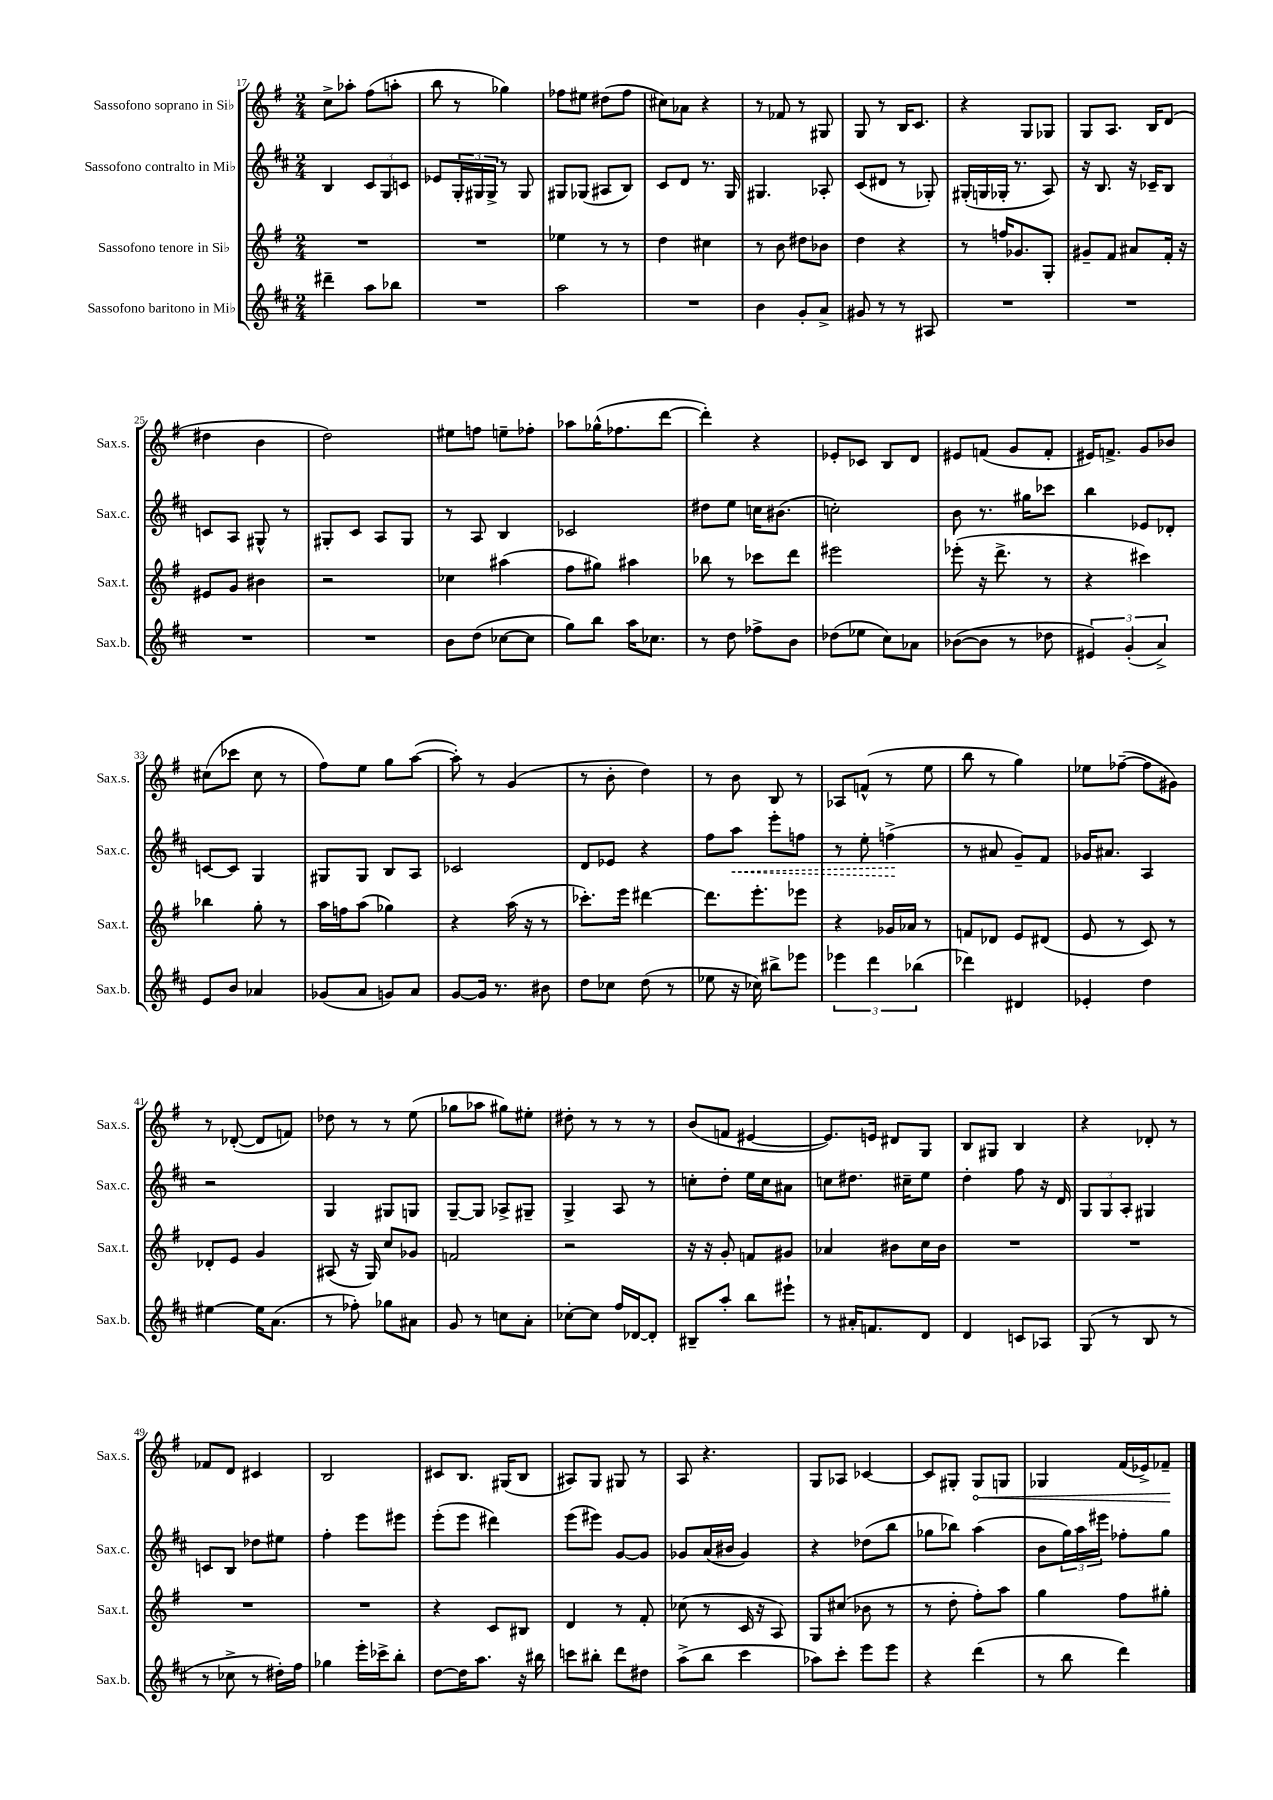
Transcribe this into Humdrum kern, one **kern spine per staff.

**kern	**kern	**kern	**kern
*staff4	*staff3	*staff2	*staff1
*clefG2	*clefG2	*clefG2	*clefG2
*k[f#c#]	*k[f#]	*k[f#c#]	*k[f#]
*M2/4	*M2/4	*M2/4	*M2/4
4ddd#~	2r	4B	8cc^
.	.	.	8aa-'
8aa	.	12c#	(8ff#
.	.	12G	.
8bb-	.	.	8aa'
.	.	12c	.
=	=	=	=
2r	2r	8e-	8bb
.	.	24G'	8r
.	.	24G#	.
.	.	24G#^	.
.	.	8r	4gg-)
.	.	8G#	.
=	=	=	=
2aa	4ee-	8G#	8ff-
.	.	(8G-	8ee#
.	8r	8A#	(8dd#
.	8r	8B)	8ff-
=	=	=	=
2r	4dd	8c#	8cc#)
.	.	8d	8a-
.	4cc#	8.r	4r
.	.	16G	.
=	=	=	=
4b	8r	4.G#	8r
.	8b	.	8f-
8g'	8dd#	.	8r
8a^	8b-	8A-'	8G#
=	=	=	=
8g#	4dd	(8c#	8G
8r	.	8d#	8r
8r	4r	8r	16B
.	.	.	8.c
8A#	.	8G-')	.
=	=	=	=
2r	8r	(16G#'	4r
.	.	16G	.
.	16ff	16G-'	.
.	8.g-	8.r	.
.	.	.	8G
.	8G'	8A)	8G-
=	=	=	=
2r	8g#~	16r	8G
.	.	8.B	.
.	8f#	.	8.A
.	8a#	16r	.
.	.	16c-~	16B
.	16f#'	8B	(8d
.	16r	.	.
=	=	=	=
2r	8e#	8c	4dd#
.	8g	8A	.
.	4b#	8G#^^	4b
.	.	8r	.
=	=	=	=
2r	2r	8G#'	2dd)
.	.	8c#	.
.	.	8A	.
.	.	8G#	.
=	=	=	=
8b	4cc-	8r	8ee#
(8dd	.	8A	8ff
[8cc-	(4aa#	4B	8ee~
8cc-]	.	.	8ff-'
=	=	=	=
8gg)	8ff#	2c-	8aa-
8bb	8gg#)	.	(16gg-^^
.	.	.	8.ff-
16aa	4aa#	.	.
8.cc-	.	.	.
.	.	.	[8ddd
=	=	=	=
8r	8bb-	8dd#	4ddd'])
8dd	8r	8ee	.
8ff-^	8ccc-	16cc	4r
.	.	(8.b#	.
8b	8ddd	.	.
=	=	=	=
(8dd-	2eee#	2cc')	8e-'
8ee-	.	.	8c-
8cc#)	.	.	8B
8a-	.	.	8d
=	=	=	=
([8b-	(8eee-'	8b	8e#
8b-]	16r	8.r	(8f
.	8.ddd^	.	.
8r	.	.	8g
.	.	16gg#	.
8dd-	8r	8ccc-	8f'
=	=	=	=
6e#)	4r	4bb	16e#)
.	.	.	8.f^
(6g'	.	.	.
.	4ccc#)	8e-	8g
6a^)	.	.	.
.	.	8d-'	8b-
=	=	=	=
8e	4bb-	[8c	(8cc#
8b	.	8c]	8ccc-
4a-	8gg'	4G	8cc#
.	8r	.	8r
=	=	=	=
(8g-	16aa	8G#	8ff#)
.	16ff	.	.
8a	(8aa	8G#	8ee
8g)	4gg-)	8B	8gg
8a	.	8A	([8aa
=	=	=	=
[8g	4r	2c-	8aa'])
16g]	.	.	8r
8.r	.	.	.
.	(16aa	.	(4g
.	16r	.	.
8b#	8r	.	.
=	=	=	=
8dd	8.ccc-')	8d	8r
8cc-	.	8e-	8b'
.	16eee	.	.
(8dd	[4ddd#	4r	4dd)
8r	.	.	.
=	=	=	=
8ee-	8.ddd#]	8ff#	8r
16r	.	8aa	8b
16cc-)	8.eee'	.	.
8bb#^	.	8eee'	8B
8eee-	8eee-	8ff	8r
=	=	=	=
6eee-	4r	8r	8A-
.	.	8ee'	(8f^^
6ddd	.	.	.
.	16g-	(4ff^	8r
.	16a-	.	.
(6bb-	.	.	.
.	8r	.	8ee
=	=	=	=
4ddd-)	8f	8r	8bb
.	8d-	8a#	8r
4d#	8e	8g~)	4gg)
.	(8d#	8f#	.
=	=	=	=
4e-'	8e	16g-	8ee-
.	.	8.a#	.
.	8r	.	([8ff-~
4dd	8c)	4A	8ff-]
.	8r	.	8g#)
=	=	=	=
[4ee#	8d-'	2r	8r
.	8e	.	([8d-'
16ee#]	4g	.	8d-]
(8.a	.	.	.
.	.	.	8f)
=	=	=	=
8r	(8A#	4G	8dd-
8ff-')	16r	.	8r
.	16G)	.	.
8gg-	8cc	8G#	8r
8a#	8g-	8G	(8ee
=	=	=	=
8g	2f	[8G~	8gg-
8r	.	8G]	8aa-
8cc	.	8A-^	8gg#)
8a'	.	8G#~	8ee#'
=	=	=	=
[8cc-'	2r	4G^	8dd#'
8cc-]	.	.	8r
16ff#	.	8A	8r
[16d-	.	.	.
8d-']	.	8r	8r
=	=	=	=
8B#~	16r	8cc'	(8b
.	16r	.	.
8aa'	8g'	8dd'	8f
8bb	8f	16ee	[4e#
.	.	16cc	.
8eee#`	8g#	8a#	.
=	=	=	=
8r	4a-	8cc	8.e#])
16a#'	.	8.dd#	.
8.f	.	.	16e
.	8b#	.	8d#
.	.	16cc#~	.
8d	16cc	8ee	8G
.	16b#	.	.
=	=	=	=
4d	2r	4dd'	8B
.	.	.	8G#
8c	.	8ff#	4B
8A-	.	16r	.
.	.	16d	.
=	=	=	=
(8G	2r	12G	4r
.	.	12G	.
8r	.	.	.
.	.	12A'	.
8B	.	4G#	8d-'
8r	.	.	8r
=	=	=	=
8r	2r	8c	8f-
8cc-^	.	8B	8d
8r	.	8dd-	4c#
16dd#')	.	8ee#	.
16ff#	.	.	.
=	=	=	=
4gg-	2r	4ff#'	2B
16eee'	.	8eee	.
16ccc-^	.	.	.
8bb'	.	8eee#	.
=	=	=	=
[8dd	4r	(8eee'	8c#
16dd]	.	8eee	8.B
8.aa	.	.	.
.	8c	4ddd#)	.
.	.	.	(16G#
16r	8B#	.	8B
16bb#	.	.	.
=	=	=	=
8ccc	4d	(8eee	8A#)
8bb#'	.	8eee#)	8G
8ddd	8r	[8g	8G#
8dd#	8f#'	8g]	8r
=	=	=	=
(8aa^	(8cc-	8g-	8A
8bb	8r	(16a	4.r
.	.	16b#	.
4ccc#	16c	4g-)	.
.	16r	.	.
.	8A)	.	.
=	=	=	=
8aa-)	8G	4r	8G
8ccc#'	(8cc#	.	8A-
8eee	8b-	(8dd-	[4c-
8eee	8r	8bb	.
=	=	=	=
4r	8r	8gg-	8c-]
.	8dd'	8bb-)	8G#'
(4ddd	8ff#')	(4aa	8G#
.	8aa	.	8G
=	=	=	=
8r	4gg	8b	4G-
8bb	.	24gg)	.
.	.	24aa	.
.	.	24eee#	.
4ddd)	8ff#	8ff-'	(16f#
.	.	.	16e-^)
.	8gg#'	8gg	8f-~
==	==	==	==
*-	*-	*-	*-
